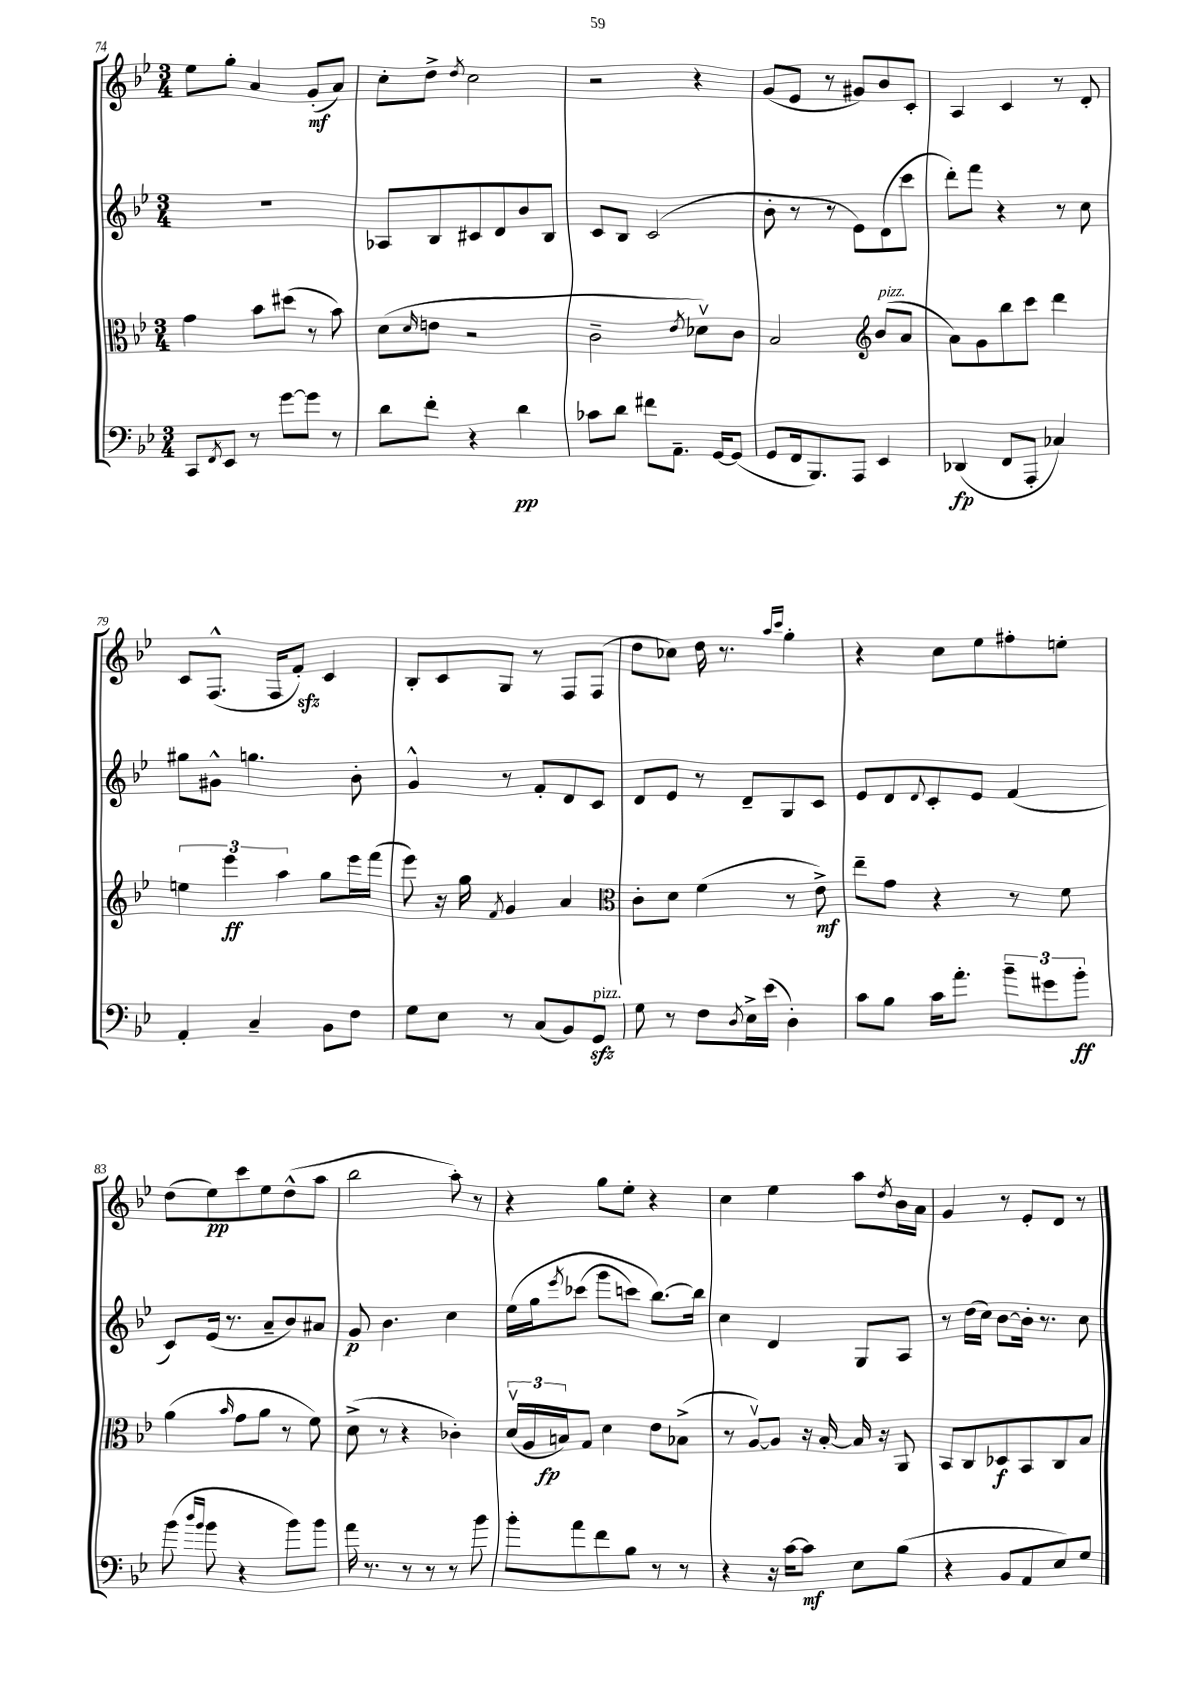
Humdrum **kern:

**kern	**kern	**kern	**kern
*staff4	*staff3	*staff2	*staff1
*clefF4	*clefC3	*clefG2	*clefG2
*k[b-e-]	*k[b-e-]	*k[b-e-]	*k[b-e-]
*M3/4	*M3/4	*M3/4	*M3/4
8CC/L	4g\	2.r	8ee-\L
8qFF/	.	.	.
8EE-/J	.	.	8gg'\J
8r	8b-\L	.	4a/
[8g\L	(8dd#\J	.	.
8g\]J	8r	.	(8g'/L
8r	8b-\)	.	8a/J)
=	=	=	=
8d\L	(8d\L	8A-/L	8cc'\L
.	16qqd/	.	.
8f'\J	8e\J	8B-/	8dd^\J
.	.	.	8qdd/
4r	2r	8c#/	2cc\
.	.	8d/	.
4d\	.	8b-/	.
.	.	8B-/J	.
=	=	=	=
8c-\L	2c~\	8c/L	2r
8d\J	.	8B-/J	.
8f#\L	.	(2c/	.
8.AA~\J	.	.	.
.	8qe-/	.	.
.	8d-v\L)	.	4r
[16GG/LK	.	.	.
(8GG/]J	8c\J	.	.
=	=	=	=
8GG/L	2B-/	8b-'\	(8g/L
16FF/k	.	8r	8e-/J
8.BBB-/)	.	.	.
.	.	8r	8r
8AAA/J	.	8e-\L)	8g#/L)
*	*clefG2	*	*
4EE-/	(8b-/L	(8d\	8b-/
.	8a/J	8ccc\J	8c'/J
=	=	=	=
(4DD-/	8a\L)	8ddd'\L)	4A/
.	8g\	8fff\J	.
8FF/L	8bb-\	4r	4c/
8AAA'/J	8ccc\J	.	.
4C-/)	4ddd\	8r	8r
.	.	8cc\	8d'/
=	=	=	=
4AA'/	6ee\	8gg#\L	8c/L
.	.	8g#^^\J	(8.F^^/J
.	6eee-\	.	.
4C~/	.	4.gg\	.
.	.	.	16F/LK
.	6aa\	.	.
.	.	.	8f'/J)
8BB-\L	8gg\L	.	4c/
8F\J	16eee-\L	8b-'\	.
.	(16fff\JJ	.	.
=	=	=	=
8G\L	8eee-\)	4g^^/	8B-'/L
8E-\J	16r	.	8c/
.	16gg\	.	.
.	8qf/	.	.
8r	4g/	8r	8G/J
(8C/L	.	8f'/L	8r
8BB-/)	4a/	8d/	8F/L
8GG/J	.	8c/J	(8F/J
=	=	=	=
*	*clefC3	*	*
8G\	8c'\L	8d/L	8dd\L
8r	8d\J	8e-/J	8cc-\J)
8F\L	(4f\	8r	16dd\
.	.	.	8.r
8qD/	.	.	.
16E-^\L	.	8d~/L	.
(16e-\JJ	.	.	.
.	.	.	16qqaa/LL
.	.	.	16qqccc/JJ
4D'\)	8r	8G/	4gg'\
.	8e-^\)	8c/J	.
=	=	=	=
8c\L	8ee-~\L	8e-/L	4r
8B-\J	8g\J	8d/	.
.	.	8qqd/	.
16c\LK	4r	8c'/	8cc\L
8.a'\J	.	.	.
.	.	8e-/J	8ee-\
12b-~\L	8r	(4f/	8ff#'\
12g#\	.	.	.
.	8f\	.	8ee'\J
12b-'\J	.	.	.
=	=	=	=
(8b-\	(4a\	8c/L)	(8dd\L
16qqdd/LL	.	.	.
16qqb-/JJ	.	.	.
8b-\	.	(16e-/Jk	8ee-\)
.	.	8.r	.
.	16qqb-/	.	.
4r	8g\L	.	8ccc\
.	8a\J	8a~/L	8ee-\
8b-\L)	8r	8b-/)	(8dd^^\
8b-\J	8f\)	8a#/J	8aa\J
=	=	=	=
16a\	(8d^\	8g/	2bb-\
8.r	.	.	.
.	8r	4.b-\	.
8r	4r	.	.
8r	.	.	.
8r	4c-'\)	4cc\	8aa'\)
8b-\	.	.	8r
=	=	=	=
8b-'\L	(24dv/LL	&(16ee-\LL	4r
.	24A/	.	.
.	.	16gg\J	.
.	24B/J)	.	.
.	.	8qeee-/	.
8a\	8G/J	(8ccc-\J	.
8f\	4d\	8ggg\L	8gg\L
8B-\J	.	8ccc\J)	8ee-'\J
8r	8e-\L	[8.bb-\L&)	4r
8r	(8B-^\J	.	.
.	.	16bb-\]Jk	.
=	=	=	=
4r	8r	4cc\	4cc\
.	[8Av/L)	.	.
16r	8A/]J	4d/	4ee-\
[16c\LK	.	.	.
8c\]J	16r	.	.
.	[16B-'/	.	.
8E-\L	16B-/]	8G/L	8aa\L
.	16r	.	.
.	.	.	8qdd/
(8B-\J	8AA/	8A/J	16b-\L
.	.	.	16a\JJ
=	=	=	=
4r	8BB-/L	8r	4g/
.	8C/	(16dd\LL	.
.	.	16cc\JJ)	.
8BB-/L	8D-/	[8b-\L	8r
8AA/	8BB-/	16b-'\]Jk	8e-'/L
.	.	8.r	.
8E-/)	8C/	.	8d/J
8G/J	8B-/J	8cc\	8r
==	==	==	==
*-	*-	*-	*-
